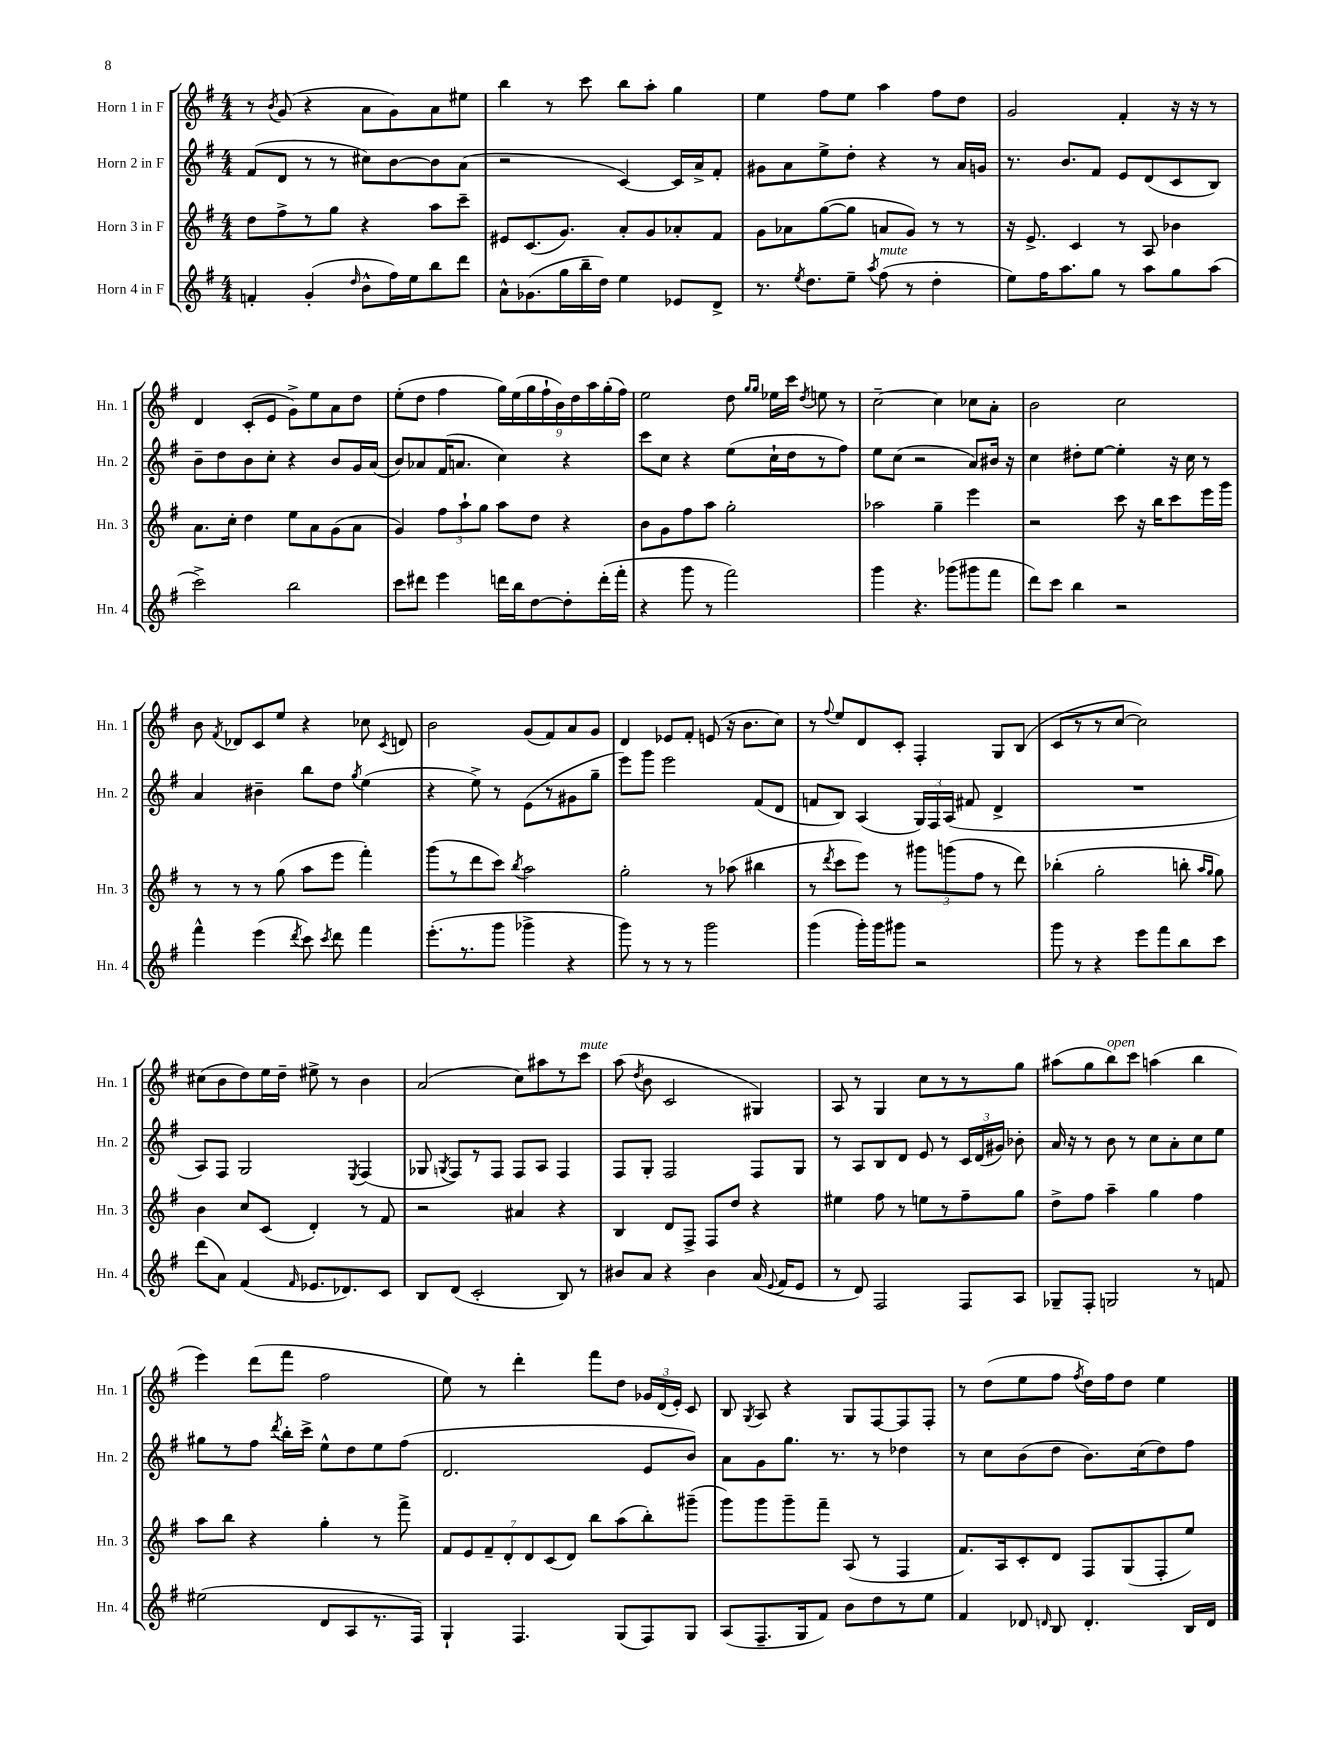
<<
\new StaffGroup <<
\new Staff = "s0" \with { instrumentName = "Horn 1 in F" shortInstrumentName = "Hn. 1" } {
    \clef treble \key g \major \numericTimeSignature \time 4/4
    \autoBeamOff r8 \acciaccatura { b'8 } g'8( r4 a'8[ g'8) a'8 eis''8] |
    b''4 r8 c'''8 b''8[ a''8]-. g''4 |
    e''4 fis''8[ e''8] a''4 fis''8[ d''8] |
    g'2 fis'4-. r16 r16 r8 |
    d'4 c'8[-.( e'8] g'8[->) e''8 a'8 d''8] |
    e''8[-.( d''8] fis''4 \tuplet 9/8 { g''16[) e''16( g''16 fis''16-! b'16) d''16 a''16 g''16-.( fis''16]) } |
    e''2 d''8 \grace { g''16[ g''16] } ees''16[ c'''16] \acciaccatura { d''8 } e''8 r8 |
    c''2~-- c''4 ces''8[ a'8]-. |
    b'2 c''2 |
    b'8 \acciaccatura { fis'8 } des'8[ c'8 e''8] r4 ces''8 \acciaccatura { c'8 } d'8 |
    b'2 g'8[( fis'8) a'8 g'8] |
    d'4 ees'8[ fis'8]-. e'8( r16 b'8.[ c''8]) |
    r8 \appoggiatura { fis''8 } e''8[ d'8 c'8]-. fis4-. g8[ b8]( |
    c'8[ r8 r8 c''8]~ c''2) |
    cis''8[( b'8 d''8) e''16 d''16]-- eis''8-> r8 b'4 |
    a'2( c''8[) ais''8 r8 c'''8]^\markup { \italic "mute" } |
    a''8( \acciaccatura { d''8 } b'8 c'2 gis4) |
    a8 r8 g4 c''8[ r8 r8 g''8] |
    ais''8[( g''8 b''8^\markup { \italic "open" }) c'''8] a''4( b''4 |
    e'''4) d'''8[( fis'''8] fis''2 |
    e''8) r8 d'''4-. fis'''8[ d''8] \tuplet 3/2 { ges'16[ d'16( e'16]-.) } c'8 |
    b8 \acciaccatura { g8 } a8 r4 g8[ fis8~ fis8 fis8]-. |
    r8 d''8[( e''8 fis''8] \acciaccatura { fis''8 } d''16[) fis''16 d''8] e''4 \bar "|." |
}
\new Staff = "s1" \with { instrumentName = "Horn 2 in F" shortInstrumentName = "Hn. 2" } {
    \clef treble \key g \major \numericTimeSignature \time 4/4
    \autoBeamOff fis'8[( d'8] r8 r8 cis''8[) b'8~ b'8 a'8]( |
    r2 c'4~) c'16[ a'16-> fis'8]-. |
    gis'8[ a'8 e''8-> d''8]-. r4 r8 a'16[ g'16] |
    r8. b'8.[ fis'8] e'8[ d'8( c'8 b8]) |
    b'8[-- d''8 b'8 c''8]-. r4 b'8[ g'16 a'16]( |
    b'8[) aes'8 fis'16( a'8.] c''4) r4 |
    c'''8[ c''8] r4 e''8[( c''16-! d''16 r8 fis''8]) |
    e''8[ c''8]( r2 a'8[) bis'16] r16 |
    c''4 dis''8[-. e''8]~ e''4-. r16 c''16 r8 |
    a'4 bis'4-- b''8[ d''8] \acciaccatura { g''8 } e''4( |
    r4 e''8->) r8 e'8[( r8 gis'8 g''8]-- |
    e'''8[) g'''8] e'''2 fis'8[( d'8] |
    f'8[ b8]) a4( \tuplet 3/2 { g16[) fis16 a16]( } fis'8 d'4-> |
    R1 |
    a8[) fis8] g2 \acciaccatura { e8 } fis4( |
    ges8 \acciaccatura { g8 } fis8[) r8 fis8] fis8[ a8] fis4 |
    fis8[ g8]-. fis2 fis8[ g8] |
    r8 a8[ b8 d'8] e'8 r8 \tuplet 3/2 { c'16[ d'16( gis'16]) } bes'8-. |
    a'16 r16 r8 b'8 r8 c''8[ a'8-. c''8 e''8] |
    gis''8[ r8 fis''8] \acciaccatura { d'''8 } b''16[-. c'''16]-> e''8[-^ d''8 e''8 fis''8]( |
    d'2. e'8[ b'8]) |
    a'8[ g'8 g''8.] r8. r8 des''4 |
    r8 c''8[ b'8( d''8] b'8.[) c''16( d''8) fis''8] \bar "|." |
}
\new Staff = "s2" \with { instrumentName = "Horn 3 in F" shortInstrumentName = "Hn. 3" } {
    \clef treble \key g \major \numericTimeSignature \time 4/4
    \autoBeamOff d''8[ fis''8-> r8 g''8] r4 a''8[ c'''8]-- |
    eis'8[ c'8.( g'8.]) a'8[-. g'8 aes'8-. fis'8] |
    g'8[ aes'8 g''8~( g''8] a'8[ g'8]) r8 r8 |
    r16 e'8.-> c'4 r8 a8 bes'4 |
    a'8.[ c''16]-. d''4 e''8[ a'8 g'8( a'8] |
    g'4) \tuplet 3/2 { fis''8[ a''8-! g''8] } a''8[ d''8] r4 |
    b'8[ g'8 fis''8 a''8] g''2-. |
    aes''2 g''4-- e'''4 |
    r2 c'''8 r16 b''16[ c'''8 e'''16 g'''16] |
    r8 r8 r8 g''8( a''8[ e'''8] fis'''4-.) |
    g'''8[( r8 d'''8 c'''8]) \acciaccatura { b''8 } a''2 |
    g''2-. r8 aes''8( bis''4 |
    r8 \acciaccatura { d'''8 } c'''8[ e'''8]) r8 \tuplet 3/2 { gis'''8[ g'''8( fis''8] } r8 d'''8) |
    bes''4-.( g''2-. b''8-. \grace { a''16[ g''16] } g''8) |
    b'4 c''8[ c'8]( d'4-.) r8 fis'8 |
    r2 ais'4 r4 |
    b4 d'8[ fis8]-> fis8[ d''8] r4 |
    eis''4 fis''8 r8 e''8[ r8 fis''8-- g''8] |
    d''8[-> fis''8] a''4-- g''4 fis''4 |
    a''8[ b''8] r4 g''4-. r8 fis'''8-> |
    \tuplet 7/4 { fis'8[ e'8 fis'8-- d'8-. d'8 c'8( d'8]) } b''8[ a''8( b''8-.) gis'''8]--( |
    g'''8[) g'''8 g'''8-- fis'''8]-- a8( r8 fis4 |
    fis'8.[) a16 c'8-. d'8] fis8[ g8( fis8-. e''8]) \bar "|." |
}
\new Staff = "s3" \with { instrumentName = "Horn 4 in F" shortInstrumentName = "Hn. 4" } {
    \clef treble \key g \major \numericTimeSignature \time 4/4
    \autoBeamOff f'4-. g'4-.( \grace { d''16 } b'8[-^ fis''16) e''16 b''8 d'''8] |
    a'8[-^ ges'8.( g''16 b''16-- d''16]) e''4 ees'8[ d'8]-> |
    r8. \acciaccatura { e''8 } d''8.[ e''8]-- \acciaccatura { a''8 } fis''8^\markup { \italic "mute" }( r8 d''4-. |
    e''8[) fis''16 a''8. g''8] r8 a''8[ g''8 a''8]( |
    c'''2->) b''2 |
    c'''8[ dis'''8] e'''4 d'''16[ b''16 d''8~ d''8-. d'''16-.( fis'''16]-. |
    r4 g'''8 r8 fis'''2) |
    g'''4 r4. ges'''8[( gis'''8 fis'''8] |
    d'''8[) c'''8] b''4 r2 |
    fis'''4-^ e'''4( \acciaccatura { d'''8 } c'''8) \acciaccatura { c'''8 } d'''8 fis'''4 |
    e'''8.[-.( r8. g'''8] ges'''4-> r4 |
    g'''8) r8 r8 r8 g'''2 |
    g'''4( g'''16[-.) g'''16 gis'''8] r2 |
    g'''8 r8 r4 e'''8[ fis'''8 b''8 c'''8] |
    d'''8[( a'8]) fis'4( \grace { fis'16 } ees'8.[ des'8.) c'8] |
    b8[ d'8]( c'2-. b8) r8 |
    bis'8[ a'8] r4 bis'4 a'16( \appoggiatura { e'8 } fis'16[ e'8] |
    r8 d'8) fis2 fis8[ a8] |
    ges8[-- fis8]-. g2 r8 f'8 |
    eis''2( d'8[ a8 r8. fis16]) |
    g4-! fis4. g8[( fis8) g8] |
    a8[( fis8.-- g16 fis'8]) b'8[ d''8 r8 e''8] |
    fis'4 des'8 \grace { d'16 } b8 d'4.-. b16[ d'16] \bar "|." |
}
>>
>>
\layout { \context { \Score \remove "Bar_number_engraver" } }
